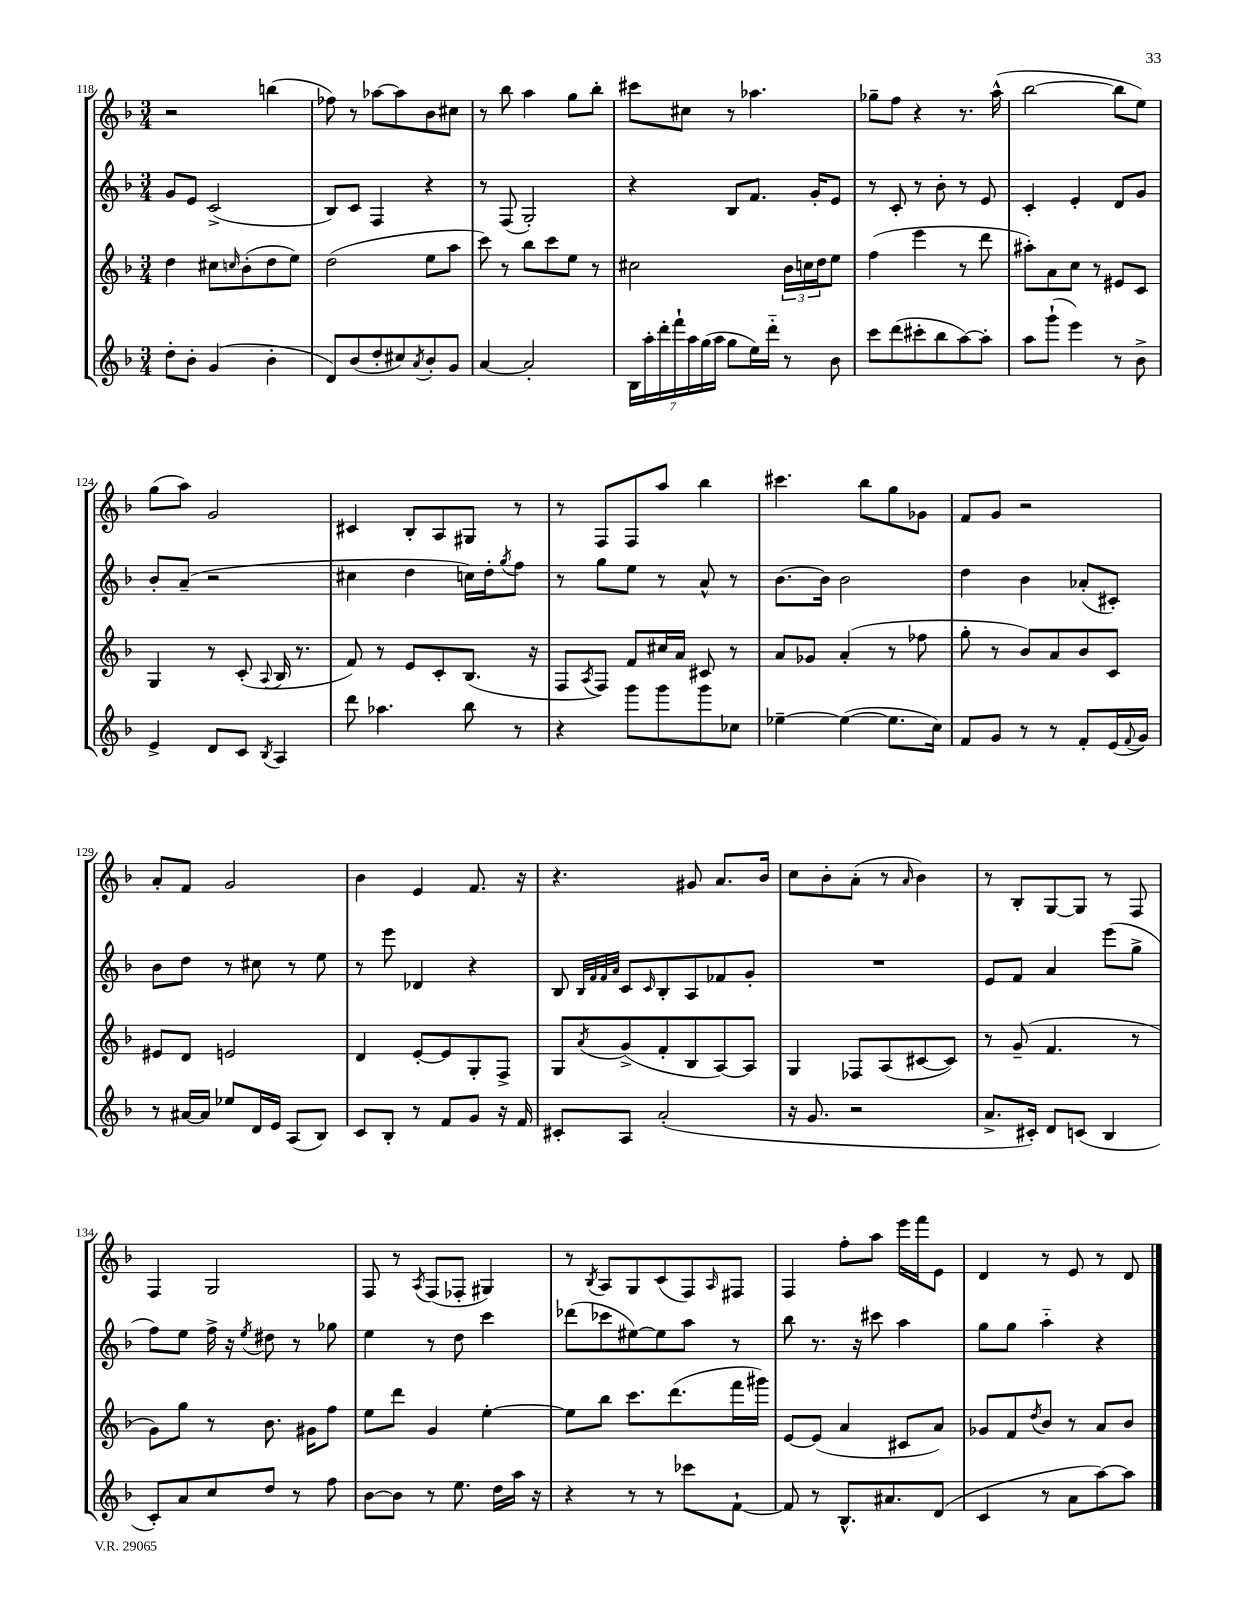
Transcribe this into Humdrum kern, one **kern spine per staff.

**kern	**kern	**kern	**kern
*part4	*part3	*part2	*part1
*staff4	*staff3	*staff2	*staff1
*clefG2	*clefG2	*clefG2	*clefG2
*k[b-]	*k[b-]	*k[b-]	*k[b-]
*M3/4	*M3/4	*M3/4	*M3/4
=118	=118	=118	=118
8dd'\L	4dd\	8g/L	2r
8b-'\J	.	8e/J	.
(4g/	8cc#X\L	(2c^/	.
.	16qqccn/	.	.
.	(8b-'\	.	.
4b-'\	8dd\	.	(4bbn\
.	8ee\J)	.	.
=119	=119	=119	=119
8d/L)	(2dd\	8B-/L)	8ff-X\)
(8b-/	.	8c/J	8r
8dd'/	.	4F/	[8aa-X\L
8cc#X/)	.	.	8aa-\]
8qa/	.	.	.
8b-'/	8ee\L	4r	8b-\
8g/J	8aa\J	.	8cc#X\J
=120	=120	=120	=120
[4a/	8ccc\)	8r	8r
.	8r	(8F/	8bb-\
2a'/]	8bb-\L	2G'/)	4aa\
.	8ccc\	.	.
.	8ee\J	.	8gg\L
.	8r	.	8bb-'\J
=121	=121	=121	=121
28B-\LL	2cc#X\	4r	8ccc#X\L
28aa'\	.	.	.
28ddd'\	.	.	.
28fff`\	.	.	.
.	.	.	8cc#X\J
28aa\	.	.	.
(28gg\	.	.	.
28aa\JJ	.	.	.
8gg\L	.	8B-/L	8r
16ee\L)	.	8.f/J	4.aa-X\
16ddd\JJ	.	.	.
8r	24b-\LL	.	.
.	24ccn\	.	.
.	.	16g'/KL	.
.	24dd\J	.	.
8b-\	8ee\J	8e/J	.
=122	=122	=122	=122
8ccc\L	(4ff\	8r	8gg-X~\L
(8ddd\	.	8c'/	8ff\J
8ccc#X'\	4eee\	8r	4r
8bb-\	.	8b-'\	.
[8aa\)	8r	8r	8.r
8aa'\J]	8ddd\	8e/	.
.	.	.	(16aa^^\
=123	=123	=123	=123
8aa\L	8aa#X'\L)	4c'/	[2bb-\
(8ggg`\J	8a\	.	.
4eee\)	8cc\J	4e'/	.
.	8r	.	.
8r	8e#X/L	8d/L	8bb-\L]
8b-^\	8c/J	8g/J	8ee\J)
!!LO:LB:g=z
=124	=124	=124	=124
4e^/	4G/	8b-'/L	(8gg\L
.	.	(8a~/J	8aa\J)
8d/L	8r	2r	2g/
8c/J	(8c'/	.	.
8qB-/	8qqA/	.	.
4A/	16B-/	.	.
.	8.r	.	.
=125	=125	=125	=125
8ddd\	8f/)	4cc#X\	4c#X/
4.aa-X\	8r	.	.
.	8e/L	4dd\	8B-'/L
.	8c'/	.	8A/
8bb-\	(8.B-/J	16ccn\LL)	8G#X/J
.	.	16dd'\J	.
.	.	8qgg/	.
8r	.	8ff\J	8r
.	16r	.	.
=126	=126	=126	=126
4r	8F/L	8r	8r
.	8qA/	.	.
.	8F/J)	8gg\L	8F/L
8ggg\L	8f/L	8ee\J	8F/
8ggg\	16cc#X/L	8r	8aa/J
.	16a/JJ	.	.
8ggg\	8c#X/	8a^^/	4bb-\
8cc-X\J	8r	8r	.
=127	=127	=127	=127
[4ee-X~\	8a/L	[8.b-\L	4.ccc#X\
.	8g-X/J	.	.
.	.	16b-\Jk]	.
(4ee-\_	(4a'/	2b-\	.
.	.	.	8bb-\L
8.ee-\L]	8r	.	8gg\
.	8ff-X\	.	8g-X\J
16cc\Jk)	.	.	.
=128	=128	=128	=128
8f/L	8gg'\	4dd\	8f/L
8g/J	8r	.	8g/J
8r	8b-/L)	4b-\	2r
8r	8a/	.	.
8f'/L	8b-/	(8a-X'/L	.
(16e/L	8c/J	8c#X'/J)	.
8qqf/	.	.	.
16g/JJ)	.	.	.
!!LO:LB:g=z
=129	=129	=129	=129
8r	8e#X/L	8b-\L	8a'/L
[16a#X/LL	8d/J	8dd\J	8f/J
16a#/JJ]	.	.	.
8ee-X/L	2en/	8r	2g/
16d/L	.	8cc#X\	.
16e/JJ	.	.	.
(8A/L	.	8r	.
8B-/J)	.	8ee\	.
=130	=130	=130	=130
8c/L	4d/	8r	4b-\
8B-'/J	.	8eee\	.
8r	[8e'/L	4d-X/	4e/
8f/L	8e/]	.	.
8g/J	8G'/	4r	8.f/
16r	8F^/J	.	.
16f/	.	.	16r
=131	=131	=131	=131
8c#X'/L	8G/L	8B-/	4.r
.	.	32qqB-/LLL	.
.	.	32qqf/	.
.	.	32qqf/	.
.	8qa/	32qqa/JJJ	.
8A/J	(8g^/	8c/L	.
.	.	16qqc/	.
(2a'/	8f'/	8B-'/	.
.	8B-/	8A/	8g#X/
.	[8A/)	8f-X/	8.a/L
.	8A/J]	8g'/J	.
.	.	.	16b-/Jk
=132	=132	=132	=132
16r	4G/	2.r	8cc\L
8.g/	.	.	.
.	.	.	8b-'\
2r	8F-X/L	.	(8a'\J
.	(8A/	.	8r
.	.	.	16qqa/
.	[8c#X/	.	4b-\)
.	8c#/J])	.	.
=133	=133	=133	=133
8.a^/L	8r	8e/L	8r
.	(8g~/	8f/J	8B-'/L
16c#X'/Jk)	.	.	.
8d/L	4.f/	4a/	[8G/
(8cn/J	.	.	8G/J]
4B-/	.	(8eee\L	8r
.	8r	8gg^\J	8F/
!!LO:LB:g=z
=134	=134	=134	=134
8c'/L)	8g\L)	8ff\L)	4F/
8a/	8gg\J	8ee\J	.
8cc/	8r	16ff^\	2G/
.	.	16r	.
.	.	8qee/	.
8dd/J	8.b-\	8dd#X\	.
8r	.	8r	.
.	16g#X\KL	.	.
8ff\	8ff\J	8gg-X\	.
=135	=135	=135	=135
[8b-\L	8ee\L	4ee\	8F/
8b-\J]	8ddd\J	.	8r
.	.	.	8qA/
8r	4g/	8r	(8F/L
8.ee\	.	8dd\	8F-X'/J
.	[4ee'\	4ccc\	4G#X/)
16dd\LL	.	.	.
16aa\JJ	.	.	.
16r	.	.	.
=136	=136	=136	=136
4r	8ee\L]	(8ddd-X\L	8r
.	.	.	8qB-/
.	8bb-\J	8ccc-X\	8A/L
8r	8.ccc\L	[8ee#X\)	8G/
8r	.	8ee#\]	(8c/
.	(8.ddd\	.	.
8ccc-X\L	.	8aa\J	8F/)
.	.	.	16qqA/
[8f`\J	16fff\L	8r	8F#X/J
.	16ggg#X\JJ)	.	.
=137	=137	=137	=137
8f/]	[8e/L	8bb-\	4F/
8r	(8e/J]	8.r	.
8.B-^^/L	4a/	.	8ff'\L
.	.	16r	.
.	.	8ccc#X\	8aa\J
8.a#X/	.	.	.
.	8c#X/L	4aa\	16eee\LL
.	.	.	16fff\J
(8d/J	8a/J)	.	8e\J
=138	=138	=138	=138
4c/	8g-X/L	8gg\L	4d/
.	8f/	8gg\J	.
.	8qdd/	.	.
8r	8b-/J	4aa\	8r
8a\L	8r	.	8e/
[8aa\)	8a/L	4r	8r
8aa\J]	8b-/J	.	8d/
==	==	==	==
*-	*-	*-	*-
